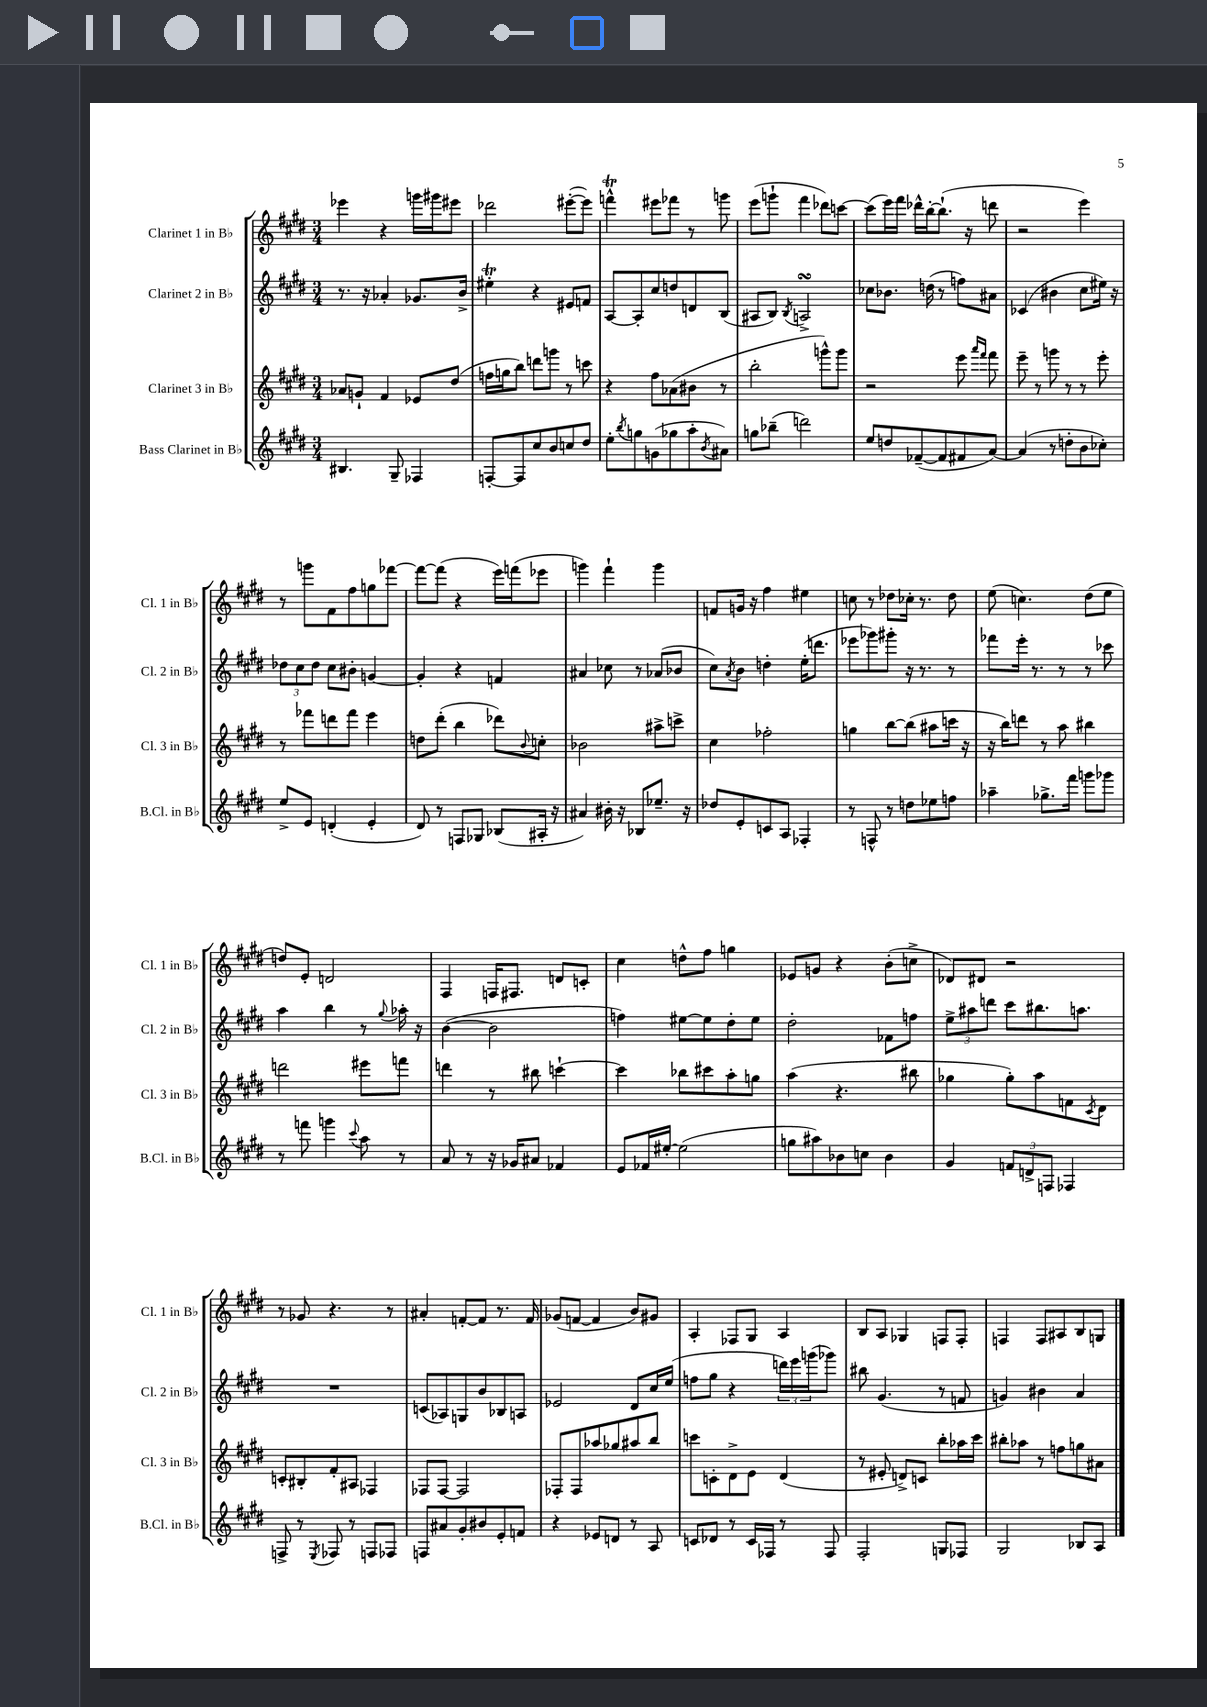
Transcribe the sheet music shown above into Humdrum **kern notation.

**kern	**kern	**kern	**kern
*staff4	*staff3	*staff2	*staff1
*clefG2	*clefG2	*clefG2	*clefG2
*k[f#c#g#d#]	*k[f#c#g#d#]	*k[f#c#g#d#]	*k[f#c#g#d#]
*M3/4	*M3/4	*M3/4	*M3/4
4.B#	8a-	8.r	4eee-
.	8g`	.	.
.	.	16r	.
.	4f#	4a-'	4r
8G#~	.	.	.
4F-	8e-	8.g-	16ggg
.	.	.	16ggg#
.	(8dd#	.	8eee#
.	.	16b^	.
=	=	=	=
[8F'	16ff	4ee#'	2ddd-
.	16gg	.	.
8F]	8bb)	.	.
8cc#	8ddd	4r	.
8b	8ggg	.	.
8cc	8r	8e#	([8eee#'
8dd#	8ccc	8f	8eee#])
=	=	=	=
8ee'	4r	[8A	4fff^^
8qbb	.	.	.
8gg	.	8A']	.
(8g	8ff#	8cc#	8eee#
8gg-	(8a-	8dd	8fff-
8aa'	8b#	8d	8r
8qb	.	.	.
8a#)	8r	(8B	8ggg
=	=	=	=
8gg	2bb'	8A#	(8eee
(8bb-~	.	8B)	8ggg`
.	.	8qB	.
2ddd)	.	2A^	4fff#
.	8ggg^^)	.	8ddd-)
.	8ggg	.	[8ccc
=	=	=	=
8ee	2r	8cc-	(8ccc]
8dd	.	8.b-	16eee)
.	.	.	16fff#
([8f-~	.	.	16ddd-^^
.	.	(16dd	[16bb'
8f-]	.	8r	(8.bb`]
8f#	8eee	8ff)	.
.	.	.	16r
.	16qqaaa	.	.
.	16qqfff#	.	.
[8a)	8fff#	8a#	8ddd
=	=	=	=
(4a]	8eee~	(4c-	2r
.	8r	.	.
8r	8ggg	4b#	.
8dd'	8r	.	.
8b	8r	8cc#	4eee)
8cc-')	8eee'	16ee#)	.
.	.	16r	.
=	=	=	=
8ee^	8r	12dd-	8r
.	.	12cc#	.
8e	8fff-	.	8ggg
.	.	12dd-	.
(4d'	8ddd	8cc#	8f#
.	8fff-	8b#'	8ff#
4e'	4eee	[4g	8gg
.	.	.	[8fff-
=	=	=	=
8d#)	8dd	4g']	8fff-_
8r	(8ddd#'	.	(8fff-]
8F	4bb	4r	4r
8G-	.	.	.
(8B-	8ddd-)	4f	16eee)
.	.	.	(16fff
.	8qqb	.	.
16A#'	8cc'	.	8eee-
16r	.	.	.
=	=	=	=
4a#)	2b-	4a#	4ggg)
16b#'	.	8cc-	4fff#`
16r	.	.	.
8B-	.	8r	.
8.ee-~	8aa#^	(8a-	4ggg
.	8ccc^	8b-	.
16r	.	.	.
=	=	=	=
8dd-	4cc#	8cc#)	8f
.	.	8qa	.
8e'	.	8b	16g
.	.	.	16r
8c	2ff-'	4dd'	4ff#
8A	.	.	.
4F-'	.	(16ee'	4ee#
.	.	8.ddd	.
=	=	=	=
8r	4gg	8eee-	8cc
8F^^	.	8ggg-)	8r
8r	[8bb	8ggg#'	8dd-
8dd	(8bb]	16r	16cc-'
.	.	8.r	8.r
8ee-	8aa#	.	.
8ff	16ccc	8r	8dd-
.	16r	.	.
=	=	=	=
4aa-~	16r	8fff-	(8ee
.	16bb)	.	.
.	8ddd	16eee'	4.cc)
.	.	8.r	.
8.gg-^	8r	.	.
.	8aa	8r	.
16fff#	.	.	.
8ggg	4bb#	8r	(8dd#
8ggg-	.	8ccc-	8ee
=	=	=	=
8r	2ddd	4aa	8dd)
8fff	.	.	8e'
4ggg	.	4bb	2d
8qqccc#	.	.	.
8aa	8eee#	8r	.
.	.	8qqgg#	.
8r	8fff	16aa-'	.
.	.	16r	.
=	=	=	=
8a	4ddd	([4b	4F#
8r	.	.	.
16r	8r	2b]	16F
16g-	.	.	8.F#
8a#	8bb#	.	.
4f-	[4ccc`	.	8d
.	.	.	8c'
=	=	=	=
8e	4ccc]	4ff)	4cc#
16f-	.	.	.
[16ee#'	.	.	.
(2ee#]	8bb-	[8ee#	8dd^^
.	8ccc#	8ee#]	8ff#
.	8aa'	8dd#'	4gg
.	8gg	8ee#	.
=	=	=	=
8gg	(4aa	2dd#'	8e-
8aa#)	.	.	8g
8b-	4.r	.	4r
8cc	.	.	.
4b-	.	8f-	(8b'
.	8bb#	8ff	8cc^
=	=	=	=
4g#	4gg-	12ee^	8d-)
.	.	12aa#	.
.	.	.	8d#
.	.	12ddd	.
12f	8gg-')	8ccc#	2r
12d^	.	.	.
.	8aa	8.bb#	.
12F	.	.	.
4F-	8f	.	.
.	.	8.aa	.
.	8qc#	.	.
.	8d#	.	.
=	=	=	=
8F^	8c'	2.r	8r
8r	8B#'	.	8g-
8qE	.	.	.
8F-	8f#'	.	4.r
8r	8A#	.	.
8F	4F-	.	.
8F-	.	.	8r
=	=	=	=
8F	8F-	(8c	4a#'
8a#	[8F-	8A-)	.
8g#'	2F-]	8G	[8f'
8b#	.	8b	8f]
8e'	.	8B-	8.r
8f	.	8A	.
.	.	.	16f
=	=	=	=
4r	8F-'	2e-	(8g-
.	8F-	.	[8f
8e-	8aa-	.	4f]
8d	8gg-	.	.
8r	8aa#	8d#	8b)
8A	8bb	16cc#	8g#
.	.	(16ee	.
=	=	=	=
8c	8ccc	8ff	4A'
8d-	8c'	8gg#	.
8r	8d#^	4r	8F-
16c	8e	.	8G#
16F-	.	.	.
8r	(4d#	24ddd)	4A
.	.	24eee	.
.	.	(24ggg	.
8F-	.	8ggg-)	.
=	=	=	=
2F#'	8r	8bb#	8B
.	8e#'	(4.g#	8A
.	8d^)	.	4G-
.	8c	.	.
8G	8bb'	8r	8F
8F-	16aa-	8f	8F'
.	16ccc#	.	.
=	=	=	=
2G#	8bb#'	4g)	4F
.	8aa-	.	.
.	8r	4b#	8F
.	8ff	.	8A#
8B-	8gg	4a	8B
8A	8a#	.	8G
==	==	==	==
*-	*-	*-	*-
